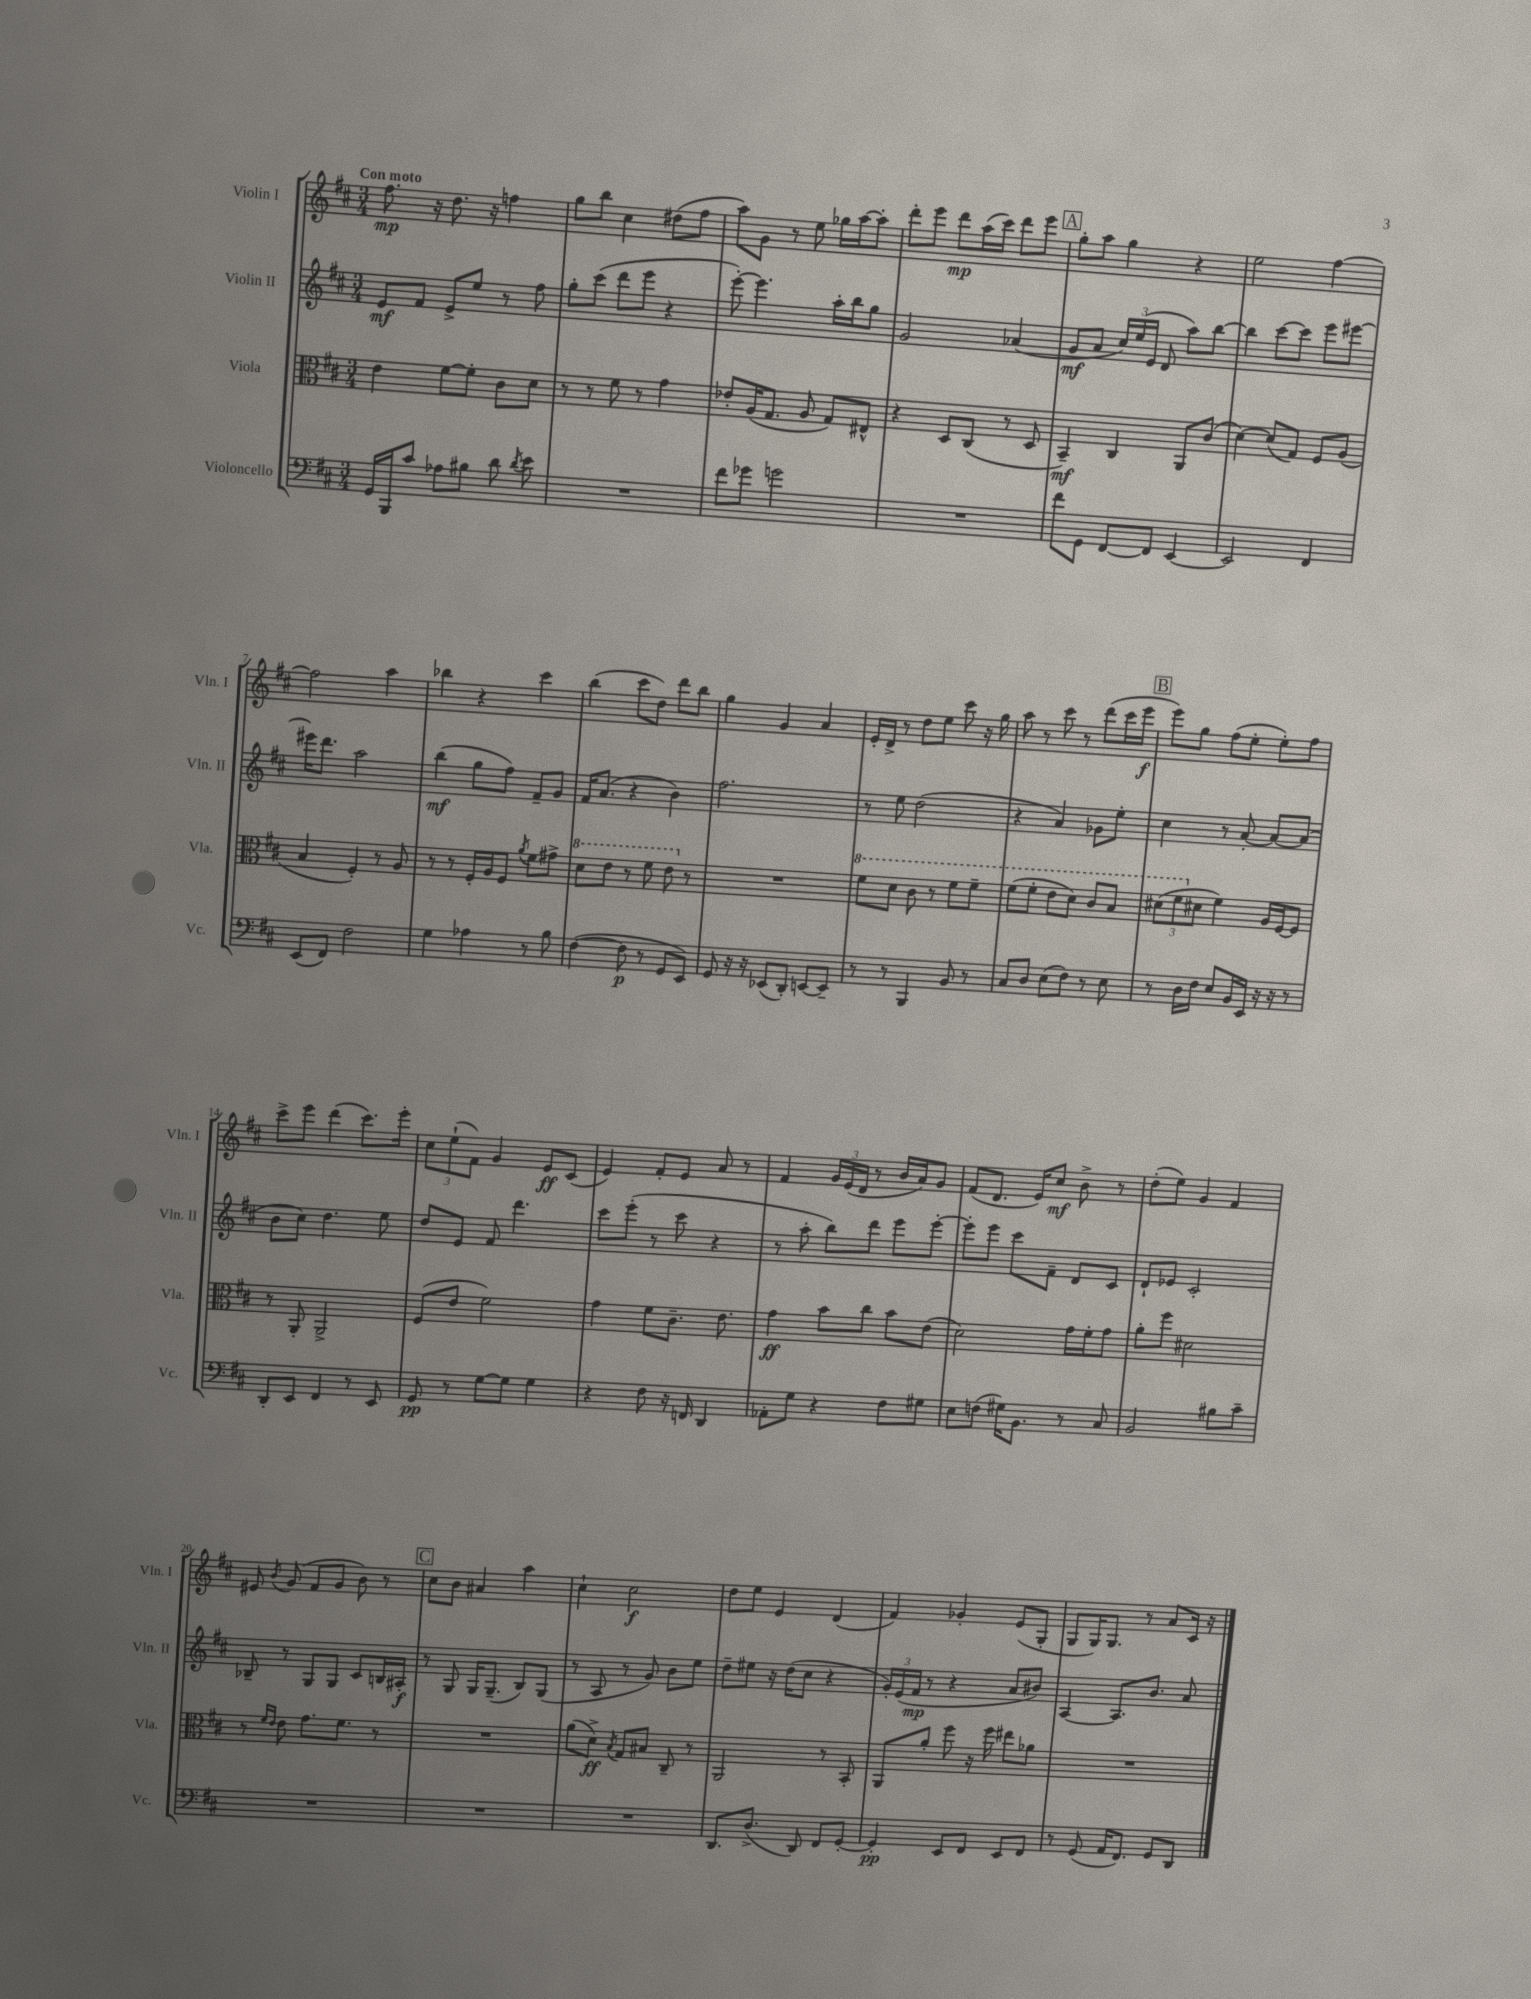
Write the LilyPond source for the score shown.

<<
\new StaffGroup <<
\new Staff = "s0" \with { instrumentName = "Violin I" shortInstrumentName = "Vln. I" } {
    \clef treble \key d \major \numericTimeSignature \time 3/4 \tempo "Con moto"
    \autoBeamOff fis''8.\mp r16 d''8. r16 f''4 |
    g''8[ b''8] cis''4 dis''8[( fis''8] |
    a''8[) g'8] r8 e''8 ges''16[ a''16~ a''8]-. |
    d'''8[-. e'''8] d'''8[\mp a''16( cis'''16]) d'''8[ e'''8] |
    \mark \markup { \box "A" } g''8[-. a''8] g''4 r4 |
    e''2 fis''4~ |
    fis''2 a''4 |
    bes''4 r4 cis'''4 |
    b''4( cis'''8[ d''8]) d'''8[ b''8] |
    g''4 g'4 a'4 |
    e'16[-. d'16]-> r8 d''8[ e''8] cis'''8 r16 g''16 |
    a''8 r8 cis'''8 r8 d'''8[( cis'''16 e'''16]\f |
    \mark \markup { \box "B" } e'''8[) g''8] fis''8[( e''8]-. e''8[-.) fis''8] |
    cis'''8[-> e'''8] d'''4( cis'''8.[) e'''16]-. |
    \tuplet 3/2 { cis''8[ e''8-!( fis'8]) } g'4 e'8[\ff cis'8]( |
    e'4) fis'8[-. e'8] a'8 r8 |
    fis'4 \tuplet 3/2 { g'16[ e'16( d'16] } r8 b'16[ a'16) g'8] |
    fis'8[( d'8.] e'16[) cis''8]\mf b'8-> r8 |
    d''8[-.( e''8]) g'4 fis'4 |
    eis'8 \acciaccatura { b'8 } g'8( fis'8[ g'8] b'8) r8 |
    \mark \markup { \box "C" } cis''8[ b'8] ais'4 a''4 |
    cis''4-! cis''2\f |
    d''8[ e''8] e'4 d'4( |
    fis'4) ges'4-. e'8[( g8]-. |
    g8[ g16) g8.] r8 a'8[ cis'16] r16 \bar "|." |
}
\new Staff = "s1" \with { instrumentName = "Violin II" shortInstrumentName = "Vln. II" } {
    \clef treble \key d \major \numericTimeSignature \time 3/4
    \autoBeamOff e'8[\mf fis'8] e'8[-> e''8] r8 fis''8 |
    g''8[-. cis'''8]( d'''8[ e'''8] r4 |
    e'''8~-.) e'''4. a''16[-. b''16 g''8] |
    g'2 aes'4( |
    \mark \markup { \box "A" } g'8[\mf a'8] \tuplet 3/2 { cis''16[) e''16( e'16] } d'8 a''8[) b''8]~ |
    b''4 cis'''8[~ cis'''8] e'''8[ eis'''8]~ |
    eis'''16[ d'''8.] a''2 |
    b''4\mf( g''8[ fis''8]) fis'8[-- g'8] |
    fis'16[ a'8.]( r4 b'4) |
    fis''2. |
    r8 e''8 d''2( |
    r4 a'4) ges'8[ e''8]-. |
    \mark \markup { \box "B" } cis''4 r8 a'8~-. a'8[~ a'8]( |
    b'8[ cis''8]) d''4. e''8 |
    d''8[ e'8] fis'8 d'''4. |
    cis'''8[ e'''8]-.( r8 cis'''8 r4 |
    r8 a''8-. b''8[) d'''8] e'''8[ e'''8]~-. |
    e'''8[-. e'''8] cis'''8[ fis'8]-- d'8[ cis'8] |
    d'8[-! ees'8] cis'2-. |
    bes8-- r8 g8[ g8] cis'8[ b16 ais16]-.\f |
    \mark \markup { \box "C" } r8 g8 g16[ g8.]--( b8[) g8]( |
    r8 a8 r8 g'8) b'8[ e''8] |
    d''8[-- eis''8] r16 d''16[( cis''8] r4 |
    \tuplet 3/2 { g'16[-.) e'16( fis'16]\mp } r8 r4 a'8[ bis'8]) |
    a4~ a8.[ b'8.] a'8 \bar "|." |
}
\new Staff = "s2" \with { instrumentName = "Viola" shortInstrumentName = "Vla." } {
    \clef alto \key d \major \numericTimeSignature \time 3/4
    \autoBeamOff e'4 fis'8[~ fis'8]-. cis'8[ d'8] |
    r8 r8 fis'8 r8 g'4 |
    ees'8[-. a16( g8.] a8 g8[) eis8]-^ |
    r4 d8[ cis8]( r8 d8 |
    \mark \markup { \box "A" } b,4--\mf) cis4 a,8[ cis'8]( |
    d'4~) d'8[( g8]) fis8[ a8]( |
    b4 fis4-.) r8 a8 |
    r8 r8 fis16[-. a16 fis8] \acciaccatura { a'8 } fis'8[ gis'8]-> |
    \ottava #1 d''8[ e''8] r8 fis''8 e''8 \ottava #0 r8 |
    R2. |
    \ottava #1 fis''8[ d''8] cis''8 r8 fis''8[ fis''8]-- |
    fis''8[( fis''8]-. e''8[ d''8]) cis''8[ b'8] |
    \mark \markup { \box "B" } \tuplet 3/2 { dis''8[( fis''8 \ottava #0 dis'8] } fis'4) a16[ fis16~ fis8] |
    r8 a,8-. a,2-> |
    fis8[( e'8] fis'2) |
    g'4 fis'8[ cis'8.]-- e'8. |
    g'4\ff b'8[ cis''8] b'8[ e'8]( |
    d'2) g'16[ fis'16-. g'8] |
    a'8[-. fis''8] dis'2 |
    r8 \grace { fis'16[ e'16] } e'8 g'8.[ fis'8.] r8 |
    \mark \markup { \box "C" } R2. |
    a'8[( d'8]->\ff) \acciaccatura { b8 } g8[ bis8] cis8-- r8 |
    a,2 r8 b,8-. |
    a,8[ a'8]-. fis''8 r16 fis''16 eis''8[ aes'8] |
    R2. \bar "|." |
}
\new Staff = "s3" \with { instrumentName = "Violoncello" shortInstrumentName = "Vc." } {
    \clef bass \key d \major \numericTimeSignature \time 3/4
    \autoBeamOff g,16[ b,,16 cis'8] aes8[ bis8] d'8 \acciaccatura { d'8 } e'8 |
    R2. |
    fis'8[ ges'8] g'2 |
    R2. |
    \mark \markup { \box "A" } fis'8[ g,8] fis,8[~ fis,8] e,4~ |
    e,2 fis,4 |
    e,8[( fis,8]) fis2 |
    g4 aes4 r8 b8 |
    fis4~( fis8\p r8 g,8[ e,8]) |
    g,8 r16 r16 ees,8[( d,8]-.) e,8[~ e,8]-- |
    r8 r8 b,,4 b,8 r8 |
    cis8[ d8] e8[( fis8]) r8 e8 |
    \mark \markup { \box "B" } r8 d16[ fis16] e8[ b,16 e,16] r16 r16 r8 |
    d,8[-. e,8] fis,4 r8 e,8 |
    g,8\pp r8 g8[~ g8] g4 |
    r4 fis8 r16 f,16 d,4 |
    aes,8[-. g8] r4 fis8[ gis8] |
    e8[ f8]( gis16[) b,8.] r8 cis8 |
    b,2 bis8[ cis'8]-- |
    R2. |
    \mark \markup { \box "C" } R2. |
    R2. |
    d,8.[ d8.]->( d,8) fis,8[ g,8]~-. |
    g,4-.\pp e,8[ fis,8] e,8[ fis,8] |
    r8 g,8( a,16[ fis,8.]) g,8[ d,8] \bar "|." |
}
>>
>>
